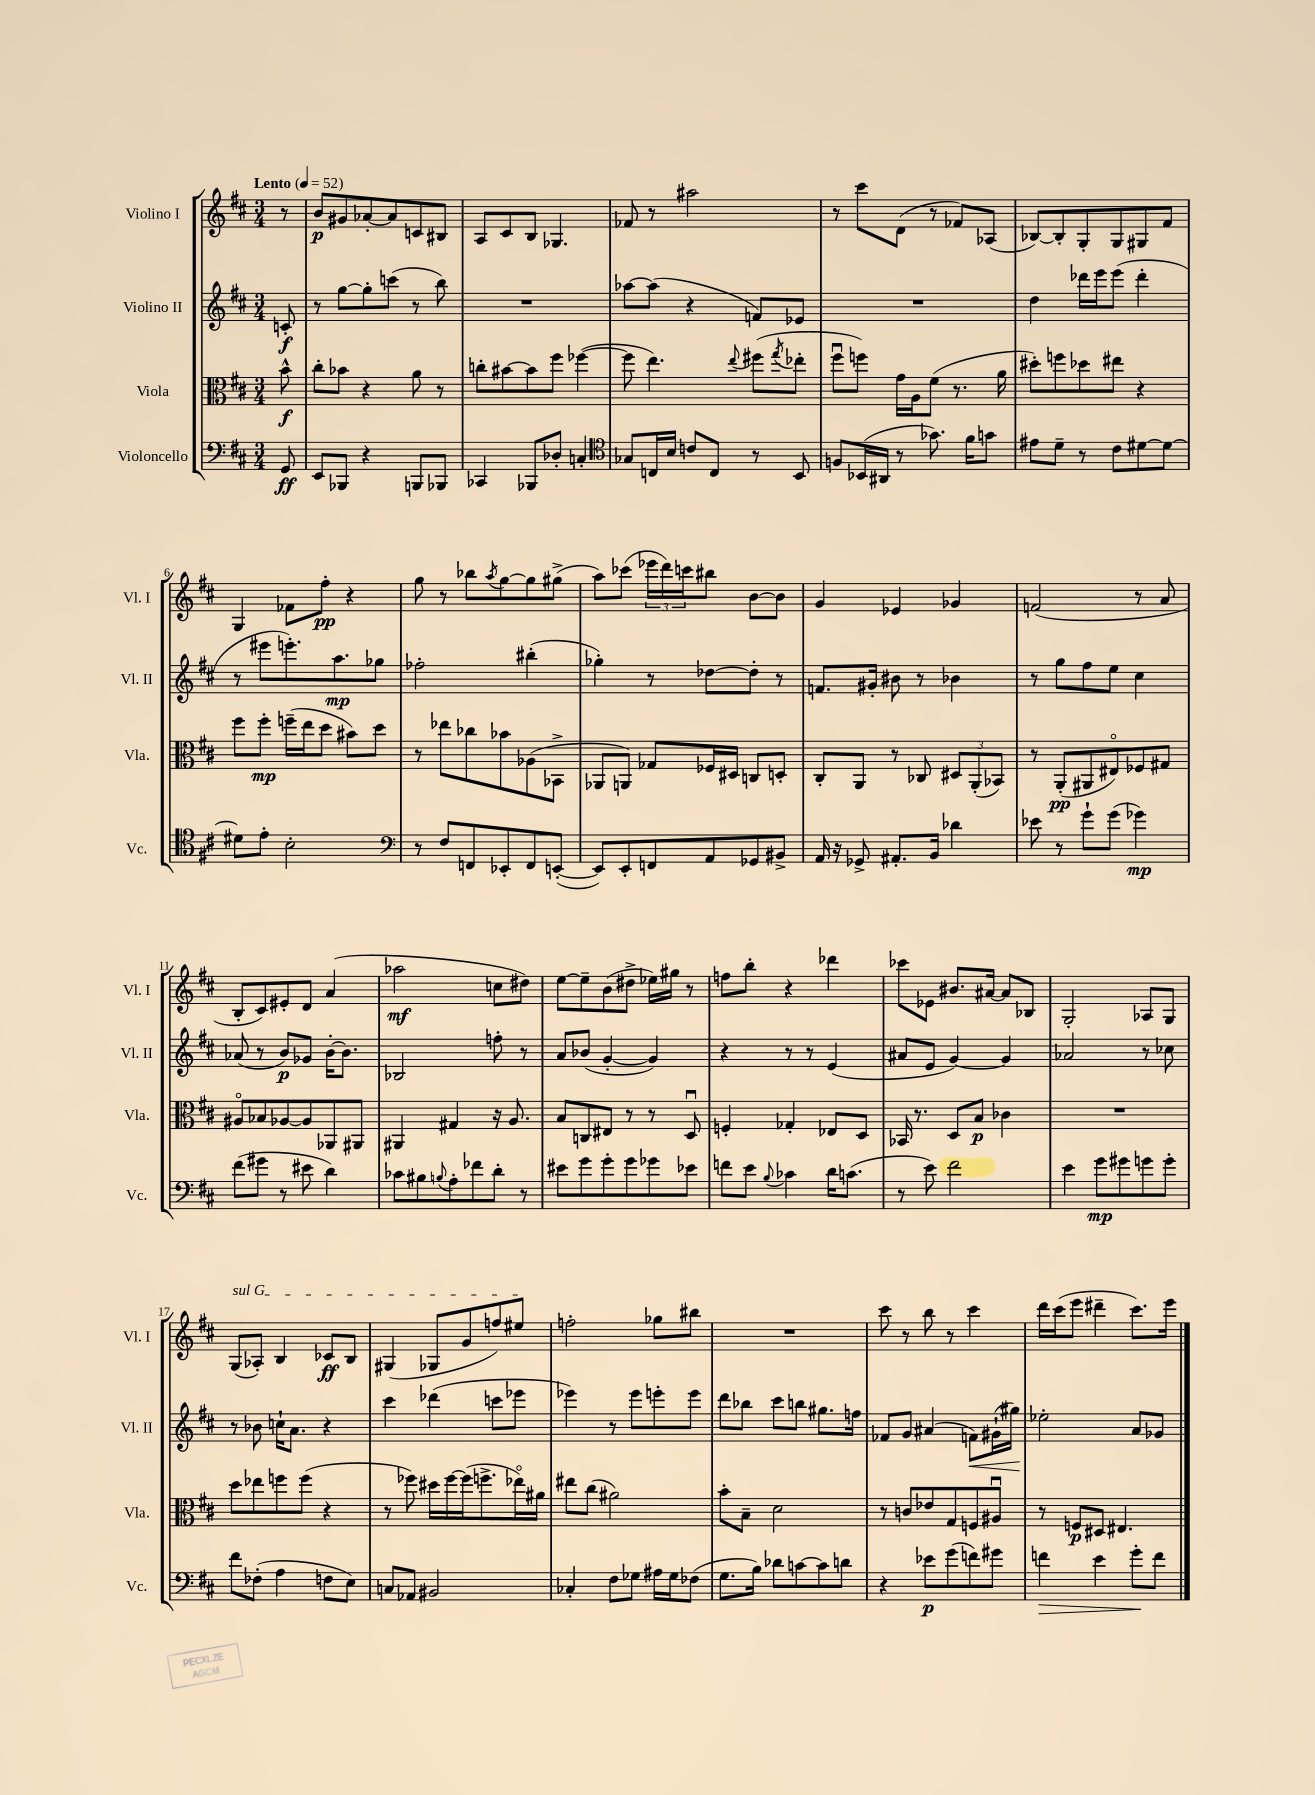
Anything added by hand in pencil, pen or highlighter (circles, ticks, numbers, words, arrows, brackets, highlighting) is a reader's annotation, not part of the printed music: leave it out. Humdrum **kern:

**kern	**dynam	**kern	**dynam	**kern	**dynam	**kern	**dynam
*part4	*part4	*part3	*part3	*part2	*part2	*part1	*part1
*staff4	*staff4	*staff3	*staff3	*staff2	*staff2	*staff1	*staff1
*I"Violoncello	*	*I"Viola	*	*I"Violino II	*	*I"Violino I	*
*I'Vc.	*	*I'Vla.	*	*I'Vl. II	*	*I'Vl. I	*
*clefF4	*	*clefC3	*	*clefG2	*	*clefG2	*
*k[f#c#]	*	*k[f#c#]	*	*k[f#c#]	*	*k[f#c#]	*
*M3/4	*	*M3/4	*	*M3/4	*	*M3/4	*
*MM52	*	*MM52	*	*MM52	*	*MM52	*
=	=	=	=	=	=	=	=
!	!	!	!	!	!	!LO:TX:a:B:t=Lento	!
8GG/	ff	8b^^\	f	8cn'/	f	8r	.
=1	=1	=1	=1	=1	=1	=1	=1
8EE/L	.	8cc#'\L	.	8r	.	8b/L	p
8BBB-X/J	.	8b-X\J	.	[8gg\L	.	8g#X/	.
4r	.	4r	.	8gg'\]	.	[8a-X'/	.
.	.	.	.	(8cccn\J	.	8a-/]	.
8BBBn/L	.	8a\	.	8r	.	8cn/	.
8BBB-X/J	.	8r	.	8bb\)	.	8B#X/J	.
=2	=2	=2	=2	=2	=2	=2	=2
4CC-X/	.	8ccn'\L	.	2.r	.	8A/L	.
.	.	[8b#X\	.	.	.	8c#/	.
8BBB-X/L	.	8b#\]	.	.	.	8B/J	.
8D-X'/J	.	8ff#\J	.	.	.	4.G-X/	.
4Cn'/	.	([4ff-X\	.	.	.	.	.
=3	=3	=3	=3	=3	=3	=3	=3
*clefC4	*	*	*	*	*	*	*
8G-X/L	.	8ff-\]	.	[8aa-X\L	.	8f-X/	.
16Cn/L	.	4.ee\)	.	(8aa-\J]	.	8r	.
16B/JJ	.	.	.	.	.	.	.
8cn/L	.	.	.	4r	.	2aa#X\	.
8C/J	.	.	.	.	.	.	.
.	.	8qqee/	.	.	.	.	.
8r	.	(8ff#X\L	.	8fn/L)	.	.	.
.	.	8qgg/	.	.	.	.	.
8BB/	.	8ee-X'\J	.	8e-X/J	.	.	.
=4	=4	=4	=4	=4	=4	=4	=4
8Fn/L	.	8ff#u\L	.	2.r	.	8r	.
(16BB-X/L	.	8ffn\J)	.	.	.	8ccc#\L	.
16AA#X/JJ	.	.	.	.	.	.	.
8r	.	16g\LL	.	.	.	(8d\J	.
.	.	16A\J	.	.	.	.	.
8.g-X\)	.	(8f#\J	.	.	.	8r	.
.	.	8.r	.	.	.	8f-X/L)	.
16f#\KL	.	.	.	.	.	.	.
8gn\J	.	.	.	.	.	(8A-X/J	.
.	.	16a\	.	.	.	.	.
=5	=5	=5	=5	=5	=5	=5	=5
8e#X\L	.	8dd#X'\L)	.	4dd\	.	[8B-X/L)	.
8d~\J	.	8ffn\	.	.	.	8B-'/]	.
8r	.	8dd-X\	.	16ddd-X\LL	.	8G'/	.
.	.	.	.	16eee\J	.	.	.
8c#\L	.	8ee#X\J	.	(8eee\J	.	8G/	.
[8d#X\	.	4r	.	4ddd-'\	.	8G#X/	.
8d#\J_	.	.	.	.	.	8f#/J	.
!!LO:LB:g=z
=6	=6	=6	=6	=6	=6	=6	=6
8d#X\L]	.	8ff#\L	.	8r	.	4G/	.
8e'\J	.	8ff#'\J	mp	8eee#X\L	.	.	.
2B'\	.	(16ffn~\LL	.	8.eeen'\)	.	8f-X\L	.
.	.	16ee\J	.	.	.	.	.
.	.	8dd\J	.	.	.	8ff#'\J	pp
.	.	.	.	8.aa\	mp	.	.
.	.	8b#X\L)	.	.	.	4r	.
.	.	8dd\J	.	8gg-X\J	.	.	.
=7	=7	=7	=7	=7	=7	=7	=7
*clefF4	*	*	*	*	*	*	*
8r	.	8r	.	2ff-X'\	.	8gg\	.
8F#/L	.	8ee-X\L	.	.	.	8r	.
8FFn/	.	8cc-X\	.	.	.	8bb-X\L	.
.	.	.	.	.	.	8qaa/	.
8EE-X'/	.	8b-X\	.	.	.	[8gg\	.
8FF/	.	(8A-X\	.	(4bb#X'\	.	8gg\]	.
([8EEn'/J	.	8BB-X^\J	.	.	.	(8gg#X^\J	.
=8	=8	=8	=8	=8	=8	=8	=8
8EE/L])	.	8AA-X/L	.	4gg-X'\)	.	8aa\L)	.
8EE'/	.	8AAn/J)	.	.	.	(8ccc-X\J	.
8FFn/	.	8G-X/L	.	8r	.	24eee-X\LL	.
.	.	.	.	.	.	24ddd\)	.
.	.	.	.	.	.	24cccn\J	.
8AA/	.	16F-X/L	.	[8dd-X\L	.	8bb#X\J	.
.	.	16D#X/JJ	.	.	.	.	.
8GG-X/	.	8Cn/L	.	8dd-'\J]	.	[8b\L	.
8BB#X^/J	.	8Dn'/J	.	8r	.	8b\J]	.
=9	=9	=9	=9	=9	=9	=9	=9
16AA/	.	8C#'/L	.	8.fn/L	.	4g/	.
16r	.	.	.	.	.	.	.
8GG-X^/	.	8AA/J	.	.	.	.	.
.	.	.	.	16g#X'/Jk	.	.	.
8.AA#X'/L	.	8r	.	8b#X\	.	4e-X/	.
.	.	8C-X/	.	8r	.	.	.
16BB/Jk	.	.	.	.	.	.	.
4d-X\	.	12D#X/L	.	4b-X\	.	4g-X/	.
.	.	(12AA'/	.	.	.	.	.
.	.	12BB-X/J)	.	.	.	.	.
=10	=10	=10	=10	=10	=10	=10	=10
8e-X\	.	8r	.	8r	.	(2fn/	.
8r	.	(8AA'/L	pp	8gg\L	.	.	.
8g`\L	.	8AA#X/	.	8ff#\	.	.	.
(8g\J	.	8E#X/)	.	8ee\J	.	.	.
4g-X\)	mp	8F-X/	.	4cc#\	.	8r	.
.	.	8G#X/J	.	.	.	8a/	.
!!LO:LB:g=z
=11	=11	=11	=11	=11	=11	=11	=11
(8f#\L	.	8A#X/L	.	(8a-X/	.	8B'/L	.
8g#X\J	.	8B-X/	.	8r	.	8c#/)	.
8r	.	[8A-X/	.	8b/L)	p	8e#X'/	.
8e#X\	.	8A-/]	.	8g-X/J	.	8d/J	.
4d\)	.	8AA-X/	.	[16b'\KL	.	(4a/	.
.	.	.	.	8.b\J]	.	.	.
.	.	8AA#X/J	.	.	.	.	.
=12	=12	=12	=12	=12	=12	=12	=12
8c-X\L	.	4AA#X/	.	2B-X/	.	2aa-X\	mf
8B#X\	.	.	.	.	.	.	.
8qqBn/	.	.	.	.	.	.	.
8A'\	.	4G#X/	.	.	.	.	.
8f-X\	.	.	.	.	.	.	.
8d'\J	.	16r	.	8ffn'\	.	8ccn\L	.
.	.	8.A/	.	.	.	.	.
8r	.	.	.	8r	.	8dd#X\J)	.
=13	=13	=13	=13	=13	=13	=13	=13
8e#X\L	.	8B/L	.	8a/L	.	[8ee\L	.
8g\	.	8Cn/	.	(8b-X/J	.	8ee~\]	.
8g'\	.	8E#X/J	.	[4g'/	.	(8b\	.
8g\	.	8r	.	.	.	8dd#X^\J	.
8g-X\	.	8r	.	4g/])	.	16ee-X\LL)	.
.	.	.	.	.	.	16gg#X\JJ	.
8e-X\J	.	8Du/	.	.	.	8r	.
=14	=14	=14	=14	=14	=14	=14	=14
8fn\L	.	4Fn'/	.	4r	.	8ffn\L	.
8e\J	.	.	.	.	.	8bb'\J	.
8qqB/	.	.	.	.	.	.	.
4c-X\	.	4G-X'/	.	8r	.	4r	.
.	.	.	.	8r	.	.	.
16d\KL	.	8E-X/L	.	(4e/	.	4ddd-X\	.
(8.cn\J	.	.	.	.	.	.	.
.	.	8D/J	.	.	.	.	.
=15	=15	=15	=15	=15	=15	=15	=15
8r	.	16BB-X/	.	8a#X/L	.	8ccc-X\L	.
.	.	8.r	.	.	.	.	.
8e\)	.	.	.	8e/J	.	8e-X\J	.
2f#\	.	8D/L	.	[4g/)	.	8.b#X/L	.
.	.	8B/J	p	.	.	.	.
.	.	.	.	.	.	[16a#X/Jk	.
.	.	4c-X\	.	4g/]	.	8a#/L]	.
.	.	.	.	.	.	8B-X/J	.
=16	=16	=16	=16	=16	=16	=16	=16
4e\	.	2.r	.	2a-X/	.	2G'/	.
8g\L	mp	.	.	.	.	.	.
8g#X\	.	.	.	.	.	.	.
8gn\	.	.	.	8r	.	8A-X/L	.
8g'\J	.	.	.	8cc-X\	.	8G/J	.
!!LO:LB:g=z
=17	=17	=17	=17	=17	=17	=17	=17
!	!	!	!	!	!	!LO:TX:a:i:t=sul G	!
8f#\L	.	8dd\L	.	8r	.	(8G/L	.
(8F-X'\J	.	8ee-X\	.	8b-X\	.	8A-X'/J)	.
4A\	.	8ffn\	.	16ccn`\KL	.	4B/	.
.	.	.	.	8.a\J	.	.	.
.	.	(8ff\J	.	.	.	.	.
8Fn\L	.	4r	.	4r	.	8c-X/L	ff
8E\J)	.	.	.	.	.	8B/J	.
=18	=18	=18	=18	=18	=18	=18	=18
8Cn/L	.	8r	.	4ccc#\	.	(4G#X/	.
8AA-X/J	.	8ff-X\)	.	.	.	.	.
2BB#X/	.	16dd#X\LL	.	(4ddd-X\	.	8G-X/L	.
.	.	[16ff-\	.	.	.	.	.
.	.	(16ff-\J]	.	.	.	8g/	.
.	.	8.ffn^\	.	.	.	.	.
.	.	.	.	8cccn\L	.	8ffn/)	.
.	.	16ee-X\L)	.	8eee-X\J	.	8ee#X/J	.
.	.	16a#X\JJ	.	.	.	.	.
=19	=19	=19	=19	=19	=19	=19	=19
4C-X'/	.	8ee#X\L	.	4eee-X\)	.	2ffn'\	.
.	.	(8cc#\J	.	.	.	.	.
8F#\L	.	2a#X\)	.	8r	.	.	.
8G-X\J	.	.	.	8eee-\L	.	.	.
16A#X\LL	.	.	.	8eeen'\	.	8gg-X\L	.
16G-\J	.	.	.	.	.	.	.
(8F-X\J	.	.	.	8eee\J	.	8bb#X\J	.
=20	=20	=20	=20	=20	=20	=20	=20
8.G\L	.	8b'\L	.	8ddd\L	.	2.r	.
.	.	8B~\J	.	8bb-X\J	.	.	.
16B\Jk)	.	.	.	.	.	.	.
8d-X\L	.	2d\	.	8ccc#\L	.	.	.
[8cn\	.	.	.	8bbn\J	.	.	.
8c\]	.	.	.	8.gg#X\L	.	.	.
8dn\J	.	.	.	.	.	.	.
.	.	.	.	16ffn\Jk	.	.	.
=21	=21	=21	=21	=21	=21	=21	=21
4r	.	8r	.	8f-X/L	.	8ccc#\	.
.	.	8cn/L	.	8g/J	.	8r	.
8e-X\L	p	8e-X/	.	(4a#X/	.	8bb\	.
(8g\	.	8G/	.	.	.	8r	.
!	!	!	!	!	!LO:HP:b	!	!
8fn\)	.	8Fn/	.	8fn\L)	<	4ccc#\	.
8g#X\J	.	8A#Xu/J	.	(16g#X`\L	.	.	.
.	.	.	.	16gg#X\JJ)	.	.	.
=22	=22	=22	=22	=22	=22	=22	=22
!	!LO:HP:b	!	!	!	!	!	!
4fn\	>	8r	.	2ee-X'\	.	16ddd\LL	.
.	.	.	.	.	.	(16ccc#\J	.
.	.	8Fn/L	p	.	.	8eee\J	.
4e\	.	8D#X/J	.	.	.	4ddd#X~\	.
.	.	4.E#X/	.	.	.	.	.
8g'\L	.	.	.	8a/L	[	8.ccc#\L)	.
8f\J	]	.	.	8g-X/J	.	.	.
.	.	.	.	.	.	16eee\Jk	.
==	==	==	==	==	==	==	==
*-	*-	*-	*-	*-	*-	*-	*-
